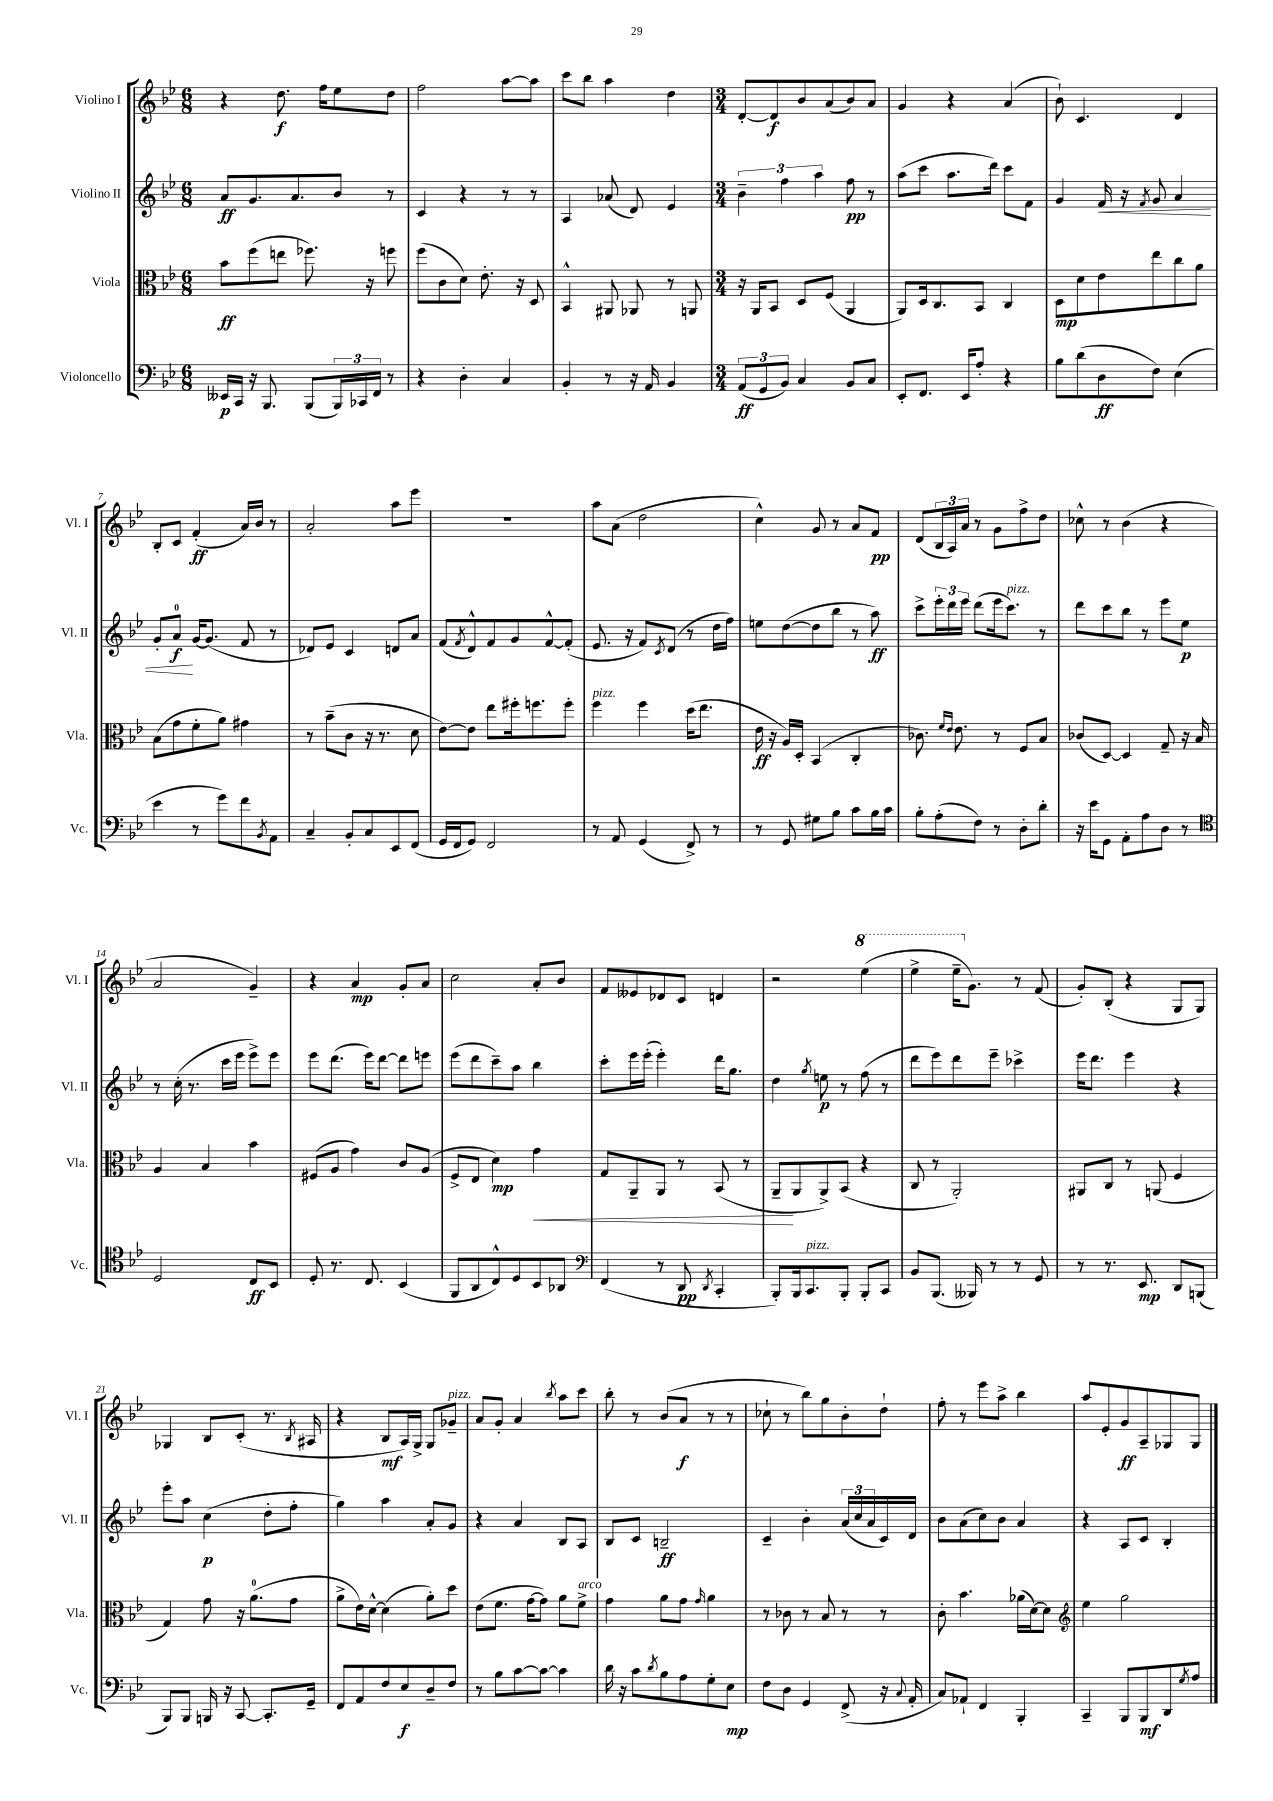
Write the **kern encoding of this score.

**kern	**dynam	**kern	**dynam	**kern	**dynam	**kern	**dynam
*part4	*part4	*part3	*part3	*part2	*part2	*part1	*part1
*staff4	*staff4	*staff3	*staff3	*staff2	*staff2	*staff1	*staff1
*I"Violoncello	*	*I"Viola	*	*I"Violino II	*	*I"Violino I	*
*I'Vc.	*	*I'Vla.	*	*I'Vl. II	*	*I'Vl. I	*
*clefF4	*	*clefC3	*	*clefG2	*	*clefG2	*
*k[b-e-]	*	*k[b-e-]	*	*k[b-e-]	*	*k[b-e-]	*
*M6/8	*	*M6/8	*	*M6/8	*	*M6/8	*
=1	=1	=1	=1	=1	=1	=1	=1
16EE--X/LL	p	8b-\L	ff	8a/L	ff	4r	.
16CC/JJ	.	.	.	.	.	.	.
16r	.	(8ff\	.	8.g/	.	.	.
8.BBB-/	.	.	.	.	.	.	.
.	.	8een\J	.	.	.	8.dd\	f
.	.	.	.	8.a/	.	.	.
(8BBB-/L	.	8.ff-X\)	.	.	.	.	.
.	.	.	.	.	.	16ff\KL	.
24BBB-/L)	.	.	.	8b-/J	.	8ee-\	.
24CC-X/	.	.	.	.	.	.	.
.	.	16r	.	.	.	.	.
24FF/JJ	.	.	.	.	.	.	.
8r	.	8ffn\	.	8r	.	8dd\J	.
=2	=2	=2	=2	=2	=2	=2	=2
4r	.	(8ff\L	.	4c/	.	2ff\	.
.	.	8c\	.	.	.	.	.
4D'\	.	8d\J)	.	4r	.	.	.
.	.	8.e-'\	.	.	.	.	.
4C/	.	.	.	8r	.	[8aa\L	.
.	.	16r	.	.	.	.	.
.	.	8D/	.	8r	.	8aa\J]	.
=3	=3	=3	=3	=3	=3	=3	=3
4BB-'/	.	4BB-^^/	.	4A/	.	8ccc\L	.
.	.	.	.	.	.	8bb-\J	.
8r	.	8AA#X/	.	(8a-X/	.	4aa\	.
16r	.	8AA-X/	.	8d/)	.	.	.
16AA/	.	.	.	.	.	.	.
4BB-/	.	8r	.	4e-/	.	4dd\	.
.	.	8AAn/	.	.	.	.	.
=4	=4	=4	=4	=4	=4	=4	=4
*M3/4	*	*M3/4	*	*M3/4	*	*M3/4	*
(12AA/L	ff	16r	.	6b-~\	.	[8d'/L	.
.	.	16AA/KL	.	.	.	.	.
12GG/	.	.	.	.	.	.	.
.	.	8BB-/J	.	.	.	8d/]	f
12BB-/J)	.	.	.	6ff\	.	.	.
4C/	.	8D/L	.	.	.	8b-/	.
.	.	.	.	6aa\	.	.	.
.	.	(8F/J	.	.	.	(8a/	.
8BB-/L	.	4AA/	.	8ff\	pp	8b-/)	.
8C/J	.	.	.	8r	.	8a/J	.
=5	=5	=5	=5	=5	=5	=5	=5
8EE-'/L	.	8AA/L)	.	(8aa\L	.	4g/	.
8.FF/J	.	16D/k	.	8ccc\J	.	.	.
.	.	8.C/	.	.	.	.	.
.	.	.	.	8.aa\L	.	4r	.
16EE-/KL	.	.	.	.	.	.	.
8A'/J	.	8BB-/J	.	.	.	.	.
.	.	.	.	16ddd\Jk)	.	.	.
4r	.	4C/	.	8ccc\L	.	(4a/	.
.	.	.	.	8f\J	.	.	.
=6	=6	=6	=6	=6	=6	=6	=6
8B-\L	.	8D\L	mp	4g/	.	8b-`\)	.
(8d\	.	8d\	.	.	.	4.c/	.
!	!	!	!	!	!LO:HP:b	!	!
8D\	ff	8e-\	.	16f/	<	.	.
.	.	.	.	16r	.	.	.
.	.	.	.	8qf/	.	.	.
8F\J)	.	8ee-\	.	8g/	.	.	.
(4E-\	.	8cc\	.	4a/	.	4d/	.
.	.	8a\J	.	.	.	.	.
!!LO:LB:g=z
=7	=7	=7	=7	=7	=7	=7	=7
4e-\	.	(8B-\L	.	8g'/L	.	8B-'/L	.
.	.	8g\	.	8a/J	f	8c/J	.
8r	.	8f'\	.	[16g/KL	[	(4f'/	ff
.	.	.	.	(8.g/J]	.	.	.
8g\L)	.	8a\J)	.	.	.	.	.
8f\	.	4g#X\	.	8f/	.	16a/LL)	.
.	.	.	.	.	.	16b-/JJ	.
8qBB-/	.	.	.	.	.	.	.
8AA\J	.	.	.	8r	.	8r	.
=8	=8	=8	=8	=8	=8	=8	=8
4C~/	.	8r	.	8d-X/L)	.	2a'/	.
.	.	(8b-~\L	.	8e-/J	.	.	.
8BB-'/L	.	8c\J	.	4c/	.	.	.
8C/	.	16r	.	.	.	.	.
.	.	8.r	.	.	.	.	.
8EE-/	.	.	.	8dn/L	.	8aa\L	.
(8FF/J	.	8d\	.	8a/J	.	8eee-\J	.
=9	=9	=9	=9	=9	=9	=9	=9
16GG/LL	.	[8e-\L)	.	(8f/L	.	2.r	.
16FF/J	.	.	.	.	.	.	.
.	.	.	.	8qf/	.	.	.
8GG/J)	.	8e-\J]	.	8d^^/)	.	.	.
2FF/	.	8ee-\L	.	8f/	.	.	.
.	.	16ff#X'\k	.	8g/	.	.	.
.	.	8.ffn\	.	.	.	.	.
.	.	.	.	[8f^^/	.	.	.
.	.	8ff'\J	.	(8f'/J]	.	.	.
=10	=10	=10	=10	=10	=10	=10	=10
!	!	!LO:TX:a:i:t=pizz.	!	!	!	!	!
8r	.	4ff\	.	8.e-/	.	8aa\L	.
8AA/	.	.	.	.	.	(8a\J	.
.	.	.	.	16r	.	.	.
(4GG/	.	4ff\	.	8f/L)	.	2dd\	.
.	.	.	.	8qc/	.	.	.
.	.	.	.	(8d/J	.	.	.
8FF^/)	.	(16dd\KL	.	8r	.	.	.
.	.	8.ee-\J	.	.	.	.	.
8r	.	.	.	16dd\LL	.	.	.
.	.	.	.	16ff\JJ)	.	.	.
=11	=11	=11	=11	=11	=11	=11	=11
8r	.	16e-\	ff	8een\L	.	4cc^^\)	.
.	.	16r	.	.	.	.	.
8GG/	.	16A/LL)	.	([8dd\	.	.	.
.	.	16D'/JJ	.	.	.	.	.
8G#X\L	.	(4BB-/	.	8dd\]	.	8g/	.
8B-\J	.	.	.	8bb-\J	.	8r	.
8c\L	.	4C'/	.	8r	.	8a/L	.
16B-\L	.	.	.	8aa\)	ff	8f/J	pp
16c\JJ	.	.	.	.	.	.	.
=12	=12	=12	=12	=12	=12	=12	=12
8B-'\L	.	8.c-X\)	.	8ccc^\L	.	(8d/L	.
(8A'\	.	.	.	24eee-'\L	.	24B-/L	.
.	.	.	.	24ddd\	.	24A/)	.
.	.	16qqf/LL	.	.	.	.	.
.	.	16qqe-/JJ	.	.	.	.	.
.	.	8.e-\	.	.	.	.	.
.	.	.	.	24eee-\JJ	.	24a/JJ	.
8F\J)	.	.	.	(8ddd\L	.	8r	.
8r	.	8r	.	16eee-\k	.	8g\L	.
!	!	!	!	!LO:TX:a:i:t=pizz.	!	!	!
.	.	.	.	8.ccc\J)	.	.	.
8D'\L	.	8F/L	.	.	.	8ff^\	.
8d'\J	.	8B-/J	.	8r	.	8dd\J	.
=13	=13	=13	=13	=13	=13	=13	=13
16r	.	(8c-X/L	.	8ddd\L	.	8cc-X^^\	.
16e-\KL	.	.	.	.	.	.	.
8GG\J	.	[8D/J)	.	8ccc\	.	8r	.
8AA'\L	.	4D/]	.	8bb-\J	.	(4b-\	.
8A\	.	.	.	8r	.	.	.
8D\J	.	8G~/	.	8eee-\L	.	4r	.
8r	.	16r	.	8ee-\J	p	.	.
.	.	16B-/	.	.	.	.	.
!!LO:LB:g=z
=14	=14	=14	=14	=14	=14	=14	=14
*clefC4	*	*	*	*	*	*	*
2D/	.	4A/	.	8r	.	2a/	.
.	.	.	.	(16cc'\	.	.	.
.	.	.	.	8.r	.	.	.
.	.	4B-/	.	.	.	.	.
.	.	.	.	16ccc\LL	.	.	.
.	.	.	.	16eee-\JJ	.	.	.
8C/L	ff	4b-\	.	8eee-^\L)	.	4g~/)	.
8BB-/J	.	.	.	8eee-\J	.	.	.
=15	=15	=15	=15	=15	=15	=15	=15
8D'/	.	(8F#X/L	.	8eee-\L	.	4r	.
8.r	.	8A/J	.	(8.ddd\J	.	.	.
.	.	4g\)	.	.	.	4a/	mp
8.C/	.	.	.	16eee-\KL)	.	.	.
.	.	.	.	[8ddd\J	.	.	.
(4BB-/	.	8c/L	.	8ddd\L]	.	8g'/L	.
.	.	(8A/J	.	8eeen\J	.	8a/J	.
=16	=16	=16	=16	=16	=16	=16	=16
8FF/L	.	8F^/L	.	(8eee-\L	.	2cc\	.
8AA/	.	8E-/J	.	8ddd\	.	.	.
8C^^/)	.	4d\)	mp	8ccc~\)	.	.	.
8D/	.	.	.	8aa\J	.	.	.
!	!	!	!LO:HP:b	!	!	!	!
8BB-/	.	4g\	<	4bb-\	.	8a'/L	.
8AA-X/J	.	.	.	.	.	8b-/J	.
=17	=17	=17	=17	=17	=17	=17	=17
*clefF4	*	*	*	*	*	*	*
(4FF/	.	8G/L	.	8ccc'\L	.	8f/L	.
.	.	8AA~/	.	16eee-\L	.	8e--X/	.
.	.	.	.	(16eee-'\JJ	.	.	.
8r	.	8AA/J	.	4eee-'\)	.	8d-X/	.
8DD/	pp	8r	.	.	.	8c/J	.
8qDD/	.	.	.	.	.	.	.
4CC'/	.	(8BB-/	.	16ddd\KL	.	4dn/	.
.	.	.	.	8.gg\J	.	.	.
.	.	8r	.	.	.	.	.
=18	=18	=18	=18	=18	=18	=18	=18
8BBB-'/L)	.	8AA~/L	.	4dd\	.	2r	.
16BBB-/k	.	8AA/	[	.	.	.	.
!LO:TX:a:i:t=pizz.	!	!	!	!	!	!	!
8.CC/	.	.	.	.	.	.	.
.	.	.	.	8qgg/	.	.	.
.	.	8AA^/)	.	8een\	p	.	.
8BBB-'/J	.	(8BB-/J	.	8r	.	.	.
*	*	*	*	*	*	*8va	*
8BBB-'/L	.	4r	.	(8ff\	.	(4eee-\	.
8CC/J	.	.	.	8r	.	.	.
=19	=19	=19	=19	=19	=19	=19	=19
8BB-/L	.	8C/	.	8ddd\L	.	4eee-^\	.
(8.BBB-/J	.	8r	.	8eee-\)	.	.	.
.	.	2AA'/)	.	8ddd\	.	16eee-~\KL	.
*	*	*	*	*	*	*X8va	*
16BBB--X/)	.	.	.	.	.	8.g\J)	.
8r	.	.	.	8eee-~\J	.	.	.
8r	.	.	.	4ccc-X^\	.	8r	.
8GG/	.	.	.	.	.	(8f/	.
=20	=20	=20	=20	=20	=20	=20	=20
8r	.	8AA#X/L	.	16eee-\KL	.	8g'/L)	.
.	.	.	.	8.ddd\J	.	.	.
8.r	.	8C/J	.	.	.	(8B-'/J	.
.	.	8r	.	4eee-\	.	4r	.
8.EE-/	mp	.	.	.	.	.	.
.	.	(8AAn/	.	.	.	.	.
8DD/L	.	4F/	.	4r	.	8G/L	.
(8BBBn/J	.	.	.	.	.	8G/J)	.
!!LO:LB:g=z
=21	=21	=21	=21	=21	=21	=21	=21
8BBB-/L)	.	4G/)	.	8eee-'\L	.	4G-X/	.
8BBB-/J	.	.	.	8aa\J	.	.	.
16BBBn/	.	8g\	.	(4cc\	p	8B-/L	.
16r	.	.	.	.	.	.	.
[8CC/	.	16r	.	.	.	(8c'/J	.
.	.	(8.a\L	.	.	.	.	.
8.CC'/L]	.	.	.	8dd'\L	.	8.r	.
.	.	8g\J	.	8ff'\J	.	.	.
.	.	.	.	.	.	8qB-/	.
16GG~/Jk	.	.	.	.	.	16A#X/	.
=22	=22	=22	=22	=22	=22	=22	=22
8FF/L	.	8a^\L	.	4gg\)	.	4r	.
8AA/	.	16e-\L)	.	.	.	.	.
.	.	[16d^^\JJ	.	.	.	.	.
8F/	.	(4d\]	.	4aa\	.	8B-/L	mf
8E-/	f	.	.	.	.	16A/L)	.
.	.	.	.	.	.	16G^/JJ	.
8D~/	.	8a'\L)	.	8a'/L	.	8G/L	.
!	!	!	!	!	!	!LO:TX:a:i:t=pizz.	!
8F/J	.	8dd\J	.	8g/J	.	8g-X~/J	.
=23	=23	=23	=23	=23	=23	=23	=23
8r	.	(8e-\L	.	4r	.	8a/L	.
8B-\L	.	8.f\J	.	.	.	8g'/J	.
[8c\	.	.	.	4a/	.	4a/	.
.	.	[16g\KL	.	.	.	.	.
8c\J_	.	8g\J])	.	.	.	.	.
.	.	.	.	.	.	8qbb-/	.
4c\]	.	8a\L	.	8B-/L	.	8aa\L	.
!	!	!LO:TX:a:i:t=arco	!	!	!	!	!
.	.	8f^\J	.	8A/J	.	8ccc\J	.
=24	=24	=24	=24	=24	=24	=24	=24
16d\	.	4g\	.	8B-/L	.	8bb-'\	.
16r	.	.	.	.	.	.	.
8c\L	.	.	.	8c/J	.	8r	.
8qd/	.	.	.	.	.	.	.
8B-\	.	8a\L	.	2Bn~/	ff	(8b-/L	.
8A\	.	8g\J	.	.	.	8a/J	f
.	.	16qqg/	.	.	.	.	.
8G'\	.	4a\	.	.	.	8r	.
8E-\J	mp	.	.	.	.	8r	.
=25	=25	=25	=25	=25	=25	=25	=25
8F\L	.	8r	.	4c~/	.	8cc-X`\	.
8D\J	.	8c-X\	.	.	.	8r	.
4GG/	.	8r	.	4b-'\	.	8bb-\L)	.
.	.	8B-/	.	.	.	8gg\	.
(8FF^/	.	8r	.	(24a/LL	.	8b-'\	.
.	.	.	.	24cc/	.	.	.
.	.	.	.	24a/	.	.	.
16r	.	8r	.	16c/)	.	8dd`\J	.
8qqC/	.	.	.	.	.	.	.
16AA'/	.	.	.	16d/JJ	.	.	.
=26	=26	=26	=26	=26	=26	=26	=26
8C/L)	.	8c'\	.	8b-\L	.	8ff'\	.
8AA-X`/J	.	4.b-\	.	(8a\	.	8r	.
4FF/	.	.	.	8cc\)	.	8eee-\L	.
.	.	.	.	8b-\J	.	8aa^\J	.
4BBB-'/	.	(16a-X\LL	.	4a/	.	4bb-\	.
.	.	[16d\J)	.	.	.	.	.
.	.	8d\J]	.	.	.	.	.
=27	=27	=27	=27	=27	=27	=27	=27
*	*	*clefG2	*	*	*	*	*
4CC~/	.	4ee-\	.	4r	.	8aa/L	.
.	.	.	.	.	.	8e-'/	.
8BBB-/L	.	2gg\	.	8A/L	.	8g/	ff
8BBB-/	mf	.	.	8c/J	.	8A~/	.
8DD/	.	.	.	4B-'/	.	8G-X/	.
8qG/	.	.	.	.	.	.	.
8A/J	.	.	.	.	.	8G-/J	.
==	==	==	==	==	==	==	==
*-	*-	*-	*-	*-	*-	*-	*-
